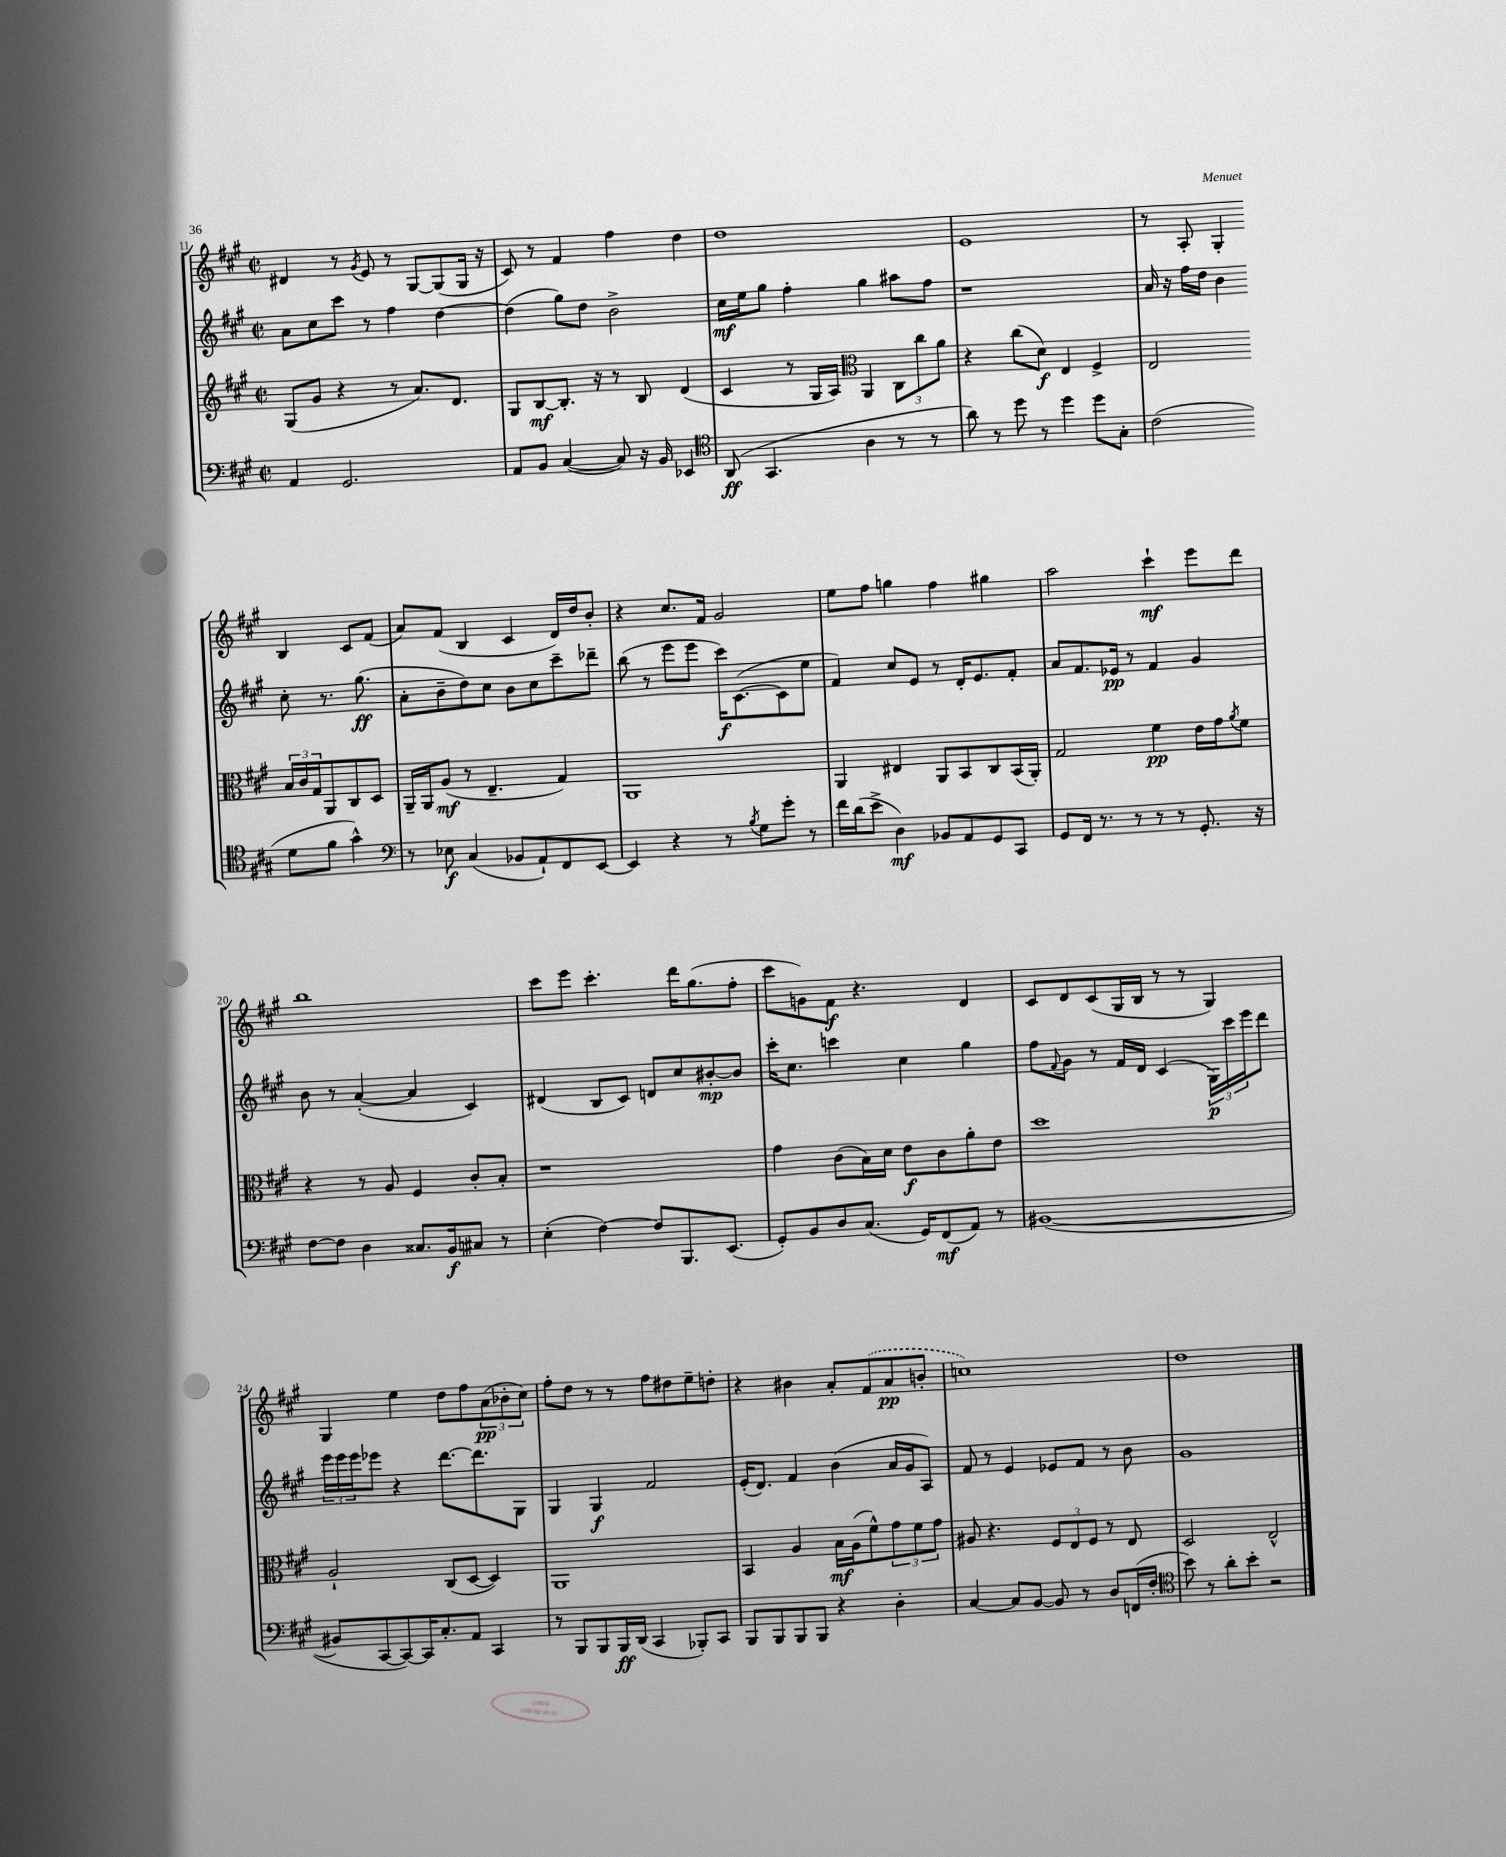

**kern	**kern	**kern	**kern
*staff4	*staff3	*staff2	*staff1
*clefF4	*clefG2	*clefG2	*clefG2
*k[f#c#g#]	*k[f#c#g#]	*k[f#c#g#]	*k[f#c#g#]
*M2/2	*M2/2	*M2/2	*M2/2
*met(c|)	*met(c|)	*met(c|)	*met(c|)
4AA/	(8G#/L	8a\L	4d#/
.	8g#/J	8cc#\	.
2.GG#/	4r	8ccc#\J	8r
.	.	.	8qg#/
.	.	8r	8e/
.	8r	4ff#\	8r
.	8.a/L)	.	[8G#/L
.	.	[4dd\	(8G#/]
.	8.d/J	.	.
.	.	.	16G#/Jk
.	.	.	16r
=	=	=	=
8AA/L	8G#/L	(4dd\]	8c#/)
8BB/J	[8B/	.	8r
([4C#/	8.B'/]J	8gg#\L)	4f#/
.	.	8dd\J	.
.	16r	.	.
8C#/])	8r	2b^\	4ff#\
16r	8B/	.	.
16BB/	.	.	.
4EE-/	(4d/	.	4dd\
=	=	=	=
*clefC4	*	*	*
(8AA/	4c#/	16cc#\LL	1dd
.	.	16ee\J	.
4.GG#/	.	8gg#\J	.
.	8r	4ff#'\	.
.	16G#/LL	.	.
.	16A/JJ)	.	.
*	*clefC3	*	*
4A\	4AA/	4gg#\	.
8r	12C#\L	8aa#\L	.
.	12cc#\	.	.
8r	.	8ff#\J	.
.	12a\J	.	.
=	=	=	=
8a\)	4r	1r	1e
8r	.	.	.
8dd\	(8cc#\L	.	.
8r	8d\J)	.	.
4dd\	4E/	.	.
8dd\L	4F#^/	.	.
8G#'\J	.	.	.
=	=	=	=
(2c#\	2E/	16a/	8r
.	.	16r	.
.	.	16ff#\LL	8A'/
.	.	16dd\JJ	.
.	.	4b\	4G#'/
8d\L	24B/LL	8cc#'\	4B/
.	24c#/	.	.
.	24G#/J	.	.
8f#\J	8AA/	8.r	.
4g#^^\)	8C#/	.	8c#/L
.	.	(8.gg#\	.
.	8D/J	.	(8f#/J
=	=	=	=
*clefF4	*	*	*
8r	16AA~/LL	8a'\L	8a/L)
.	16AA/J	.	.
8E-\	(8A/J	8b~\	(8f#/J
(4C#/	8r	8dd\)	4B/
.	4.E~/	8cc#\J	.
8BB-/L	.	8b\L	4c#/
8AA`/)	.	8cc#\	.
8FF#/	4G#/)	8ccc#~\	16d/LL)
.	.	.	16dd/J
[8EE/J	.	8ddd-~\J	8b'/J
=	=	=	=
4EE/]	1AA	(8bb\	4r
.	.	8r	.
4r	.	8eee\L	8.cc#/L
.	.	8eee\J	.
.	.	.	16f#/Jk
8r	.	16ccc#\LK)	2g#/
.	.	([8.c#\	.
8qB/	.	.	.
8G#\L	.	.	.
8g#'\J	.	8c#\]	.
8r	.	8ee\J	.
=	=	=	=
16f#\LL	4AA/	4f#/)	8ee\L
(16d\J	.	.	.
8e^\J	.	.	8ff#\J
4D\)	4E#/	8cc#/L	4gg\
.	.	8e/J	.
8BB-/L	8AA/L	8r	4ff#\
8AA/	8BB/	16d'/LK	.
.	.	8.e/	.
8GG#/	8C#/	.	4gg#\
8CC#/J	(16BB/L	8f#'/J	.
.	16AA'/JJ)	.	.
=	=	=	=
8GG#/L	2G#/	8a/L	2aa\
16FF#/Jk	.	8.f#/	.
8.r	.	.	.
.	.	16e-/Jk	.
8r	.	8r	.
8r	4f#\	4f#/	4ccc#`\
8r	.	.	.
8.GG#'/	16e\LL	4g#/	8eee\L
.	16g#\J	.	.
.	8qa/	.	.
.	8f#\J	.	8ddd\J
16r	.	.	.
=	=	=	=
[8F#\L	4r	8b\	1bb
8F#\]J	.	8r	.
4D\	8r	([4a'/	.
.	8A/	.	.
8.C##/L	4F#/	4a/]	.
16BB/k	.	.	.
8C#/J	8c#'/L	4c#/)	.
8r	8B'/J	.	.
=	=	=	=
(4E'\	1r	(4d#/	8ccc#\L
.	.	.	8eee\J
[4F#\)	.	8B/L	4.ccc#'\
.	.	8c#/J)	.
8F#/]L	.	8d/L	.
8.BBB/	.	8cc#/	16ddd\LK
.	.	.	(8.gg#\
.	.	[8b#'/	.
(8.EE/J	.	.	.
.	.	8b#/]J	8ff#'\J
=	=	=	=
8GG#'/L)	4g#\	16ccc#'\LK	8ccc#\L
.	.	8.cc#\J	.
8BB/	.	.	8g\)
8D/	(8c#\L	4ccc\	8f#\J
(8.C#/J	16B\L)	.	4.r
.	16d\JJ	.	.
.	8e\L	4cc#\	.
16GG#/LK)	.	.	.
(8FF#/	8c#\	.	.
8AA/J)	8a'\	4gg#\	4d/
8r	8e\J	.	.
=	=	=	=
([1BB#	1dd	8ff#\L	8c#/L
.	.	8qqf#/	.
.	.	8g#\J	8d/
.	.	8r	(8c#/
.	.	16f#/LL	16G#/L
.	.	16d/JJ	16B/JJ
.	.	(4c#/	8r
.	.	.	8r
.	.	24G#\LL)	4G#/)
.	.	24ccc#\	.
.	.	24eee\J	.
.	.	8ddd\J	.
=	=	=	=
8BB#/]L	2A`/	24eee\LL	4G#/
.	.	24eee\	.
.	.	24eee\J	.
[8CC#/	.	8eee-\J	.
8CC#/_)	.	4r	4ee\
16CC#/]K	.	.	.
8.C#'/	.	.	.
.	(8C#/L	[8.ddd\L	8dd\L
8AA/J	[8D/J	.	8ff#\
.	.	8.ddd\]	.
4CC#/	4D/])	.	(12a\
.	.	.	12b-'\
.	.	8G#\J	.
.	.	.	12cc#\J)
=	=	=	=
8r	1AA	4G#/	8ff#'\L
8BBB/L	.	.	8dd\J
8BBB/	.	4G#/	8r
16BBB/L	.	.	8r
(16DD/JJ	.	.	.
4CC#/	.	2f#/	8ff#\L
.	.	.	8dd#\
8BBB-'/L)	.	.	8ee~\
8CC#/J	.	.	8dd'\J
=	=	=	=
8BBB/L	4BB/	(16e'/LK	4r
.	.	8.d/J)	.
8BBB/	.	.	.
8BBB/	4A/	4f#/	4b#\
8BBB/J	.	.	.
4r	16B\LL	(4b\	8a'/L
.	(16A\J	.	.
.	8f#^^\)	.	(8f#/
4D'\	12g#\	16a/LL	8a/
.	.	16g#/J	.
.	12f#\	.	.
.	.	8A/J)	8b'/J
.	12g#\J	.	.
=	=	=	=
[4C#/	8A#/	8f#/	1cc)
.	4.r	8r	.
8C#/]L	.	4e/	.
[8BB/J	.	.	.
8BB/]	12F#/L	8e-/L	.
.	12E/	.	.
8r	.	8f#/J	.
.	12F#/J	.	.
8D/L	8r	8r	.
(16FF/L	8E/	8b\	.
16F#'/JJ	.	.	.
=	=	=	=
*clefC4	*	*	*
8b\)	2D/	1g#	1dd
8r	.	.	.
8a'\L	.	.	.
8b'\J	.	.	.
2r	2E^^/	.	.
==	==	==	==
*-	*-	*-	*-
